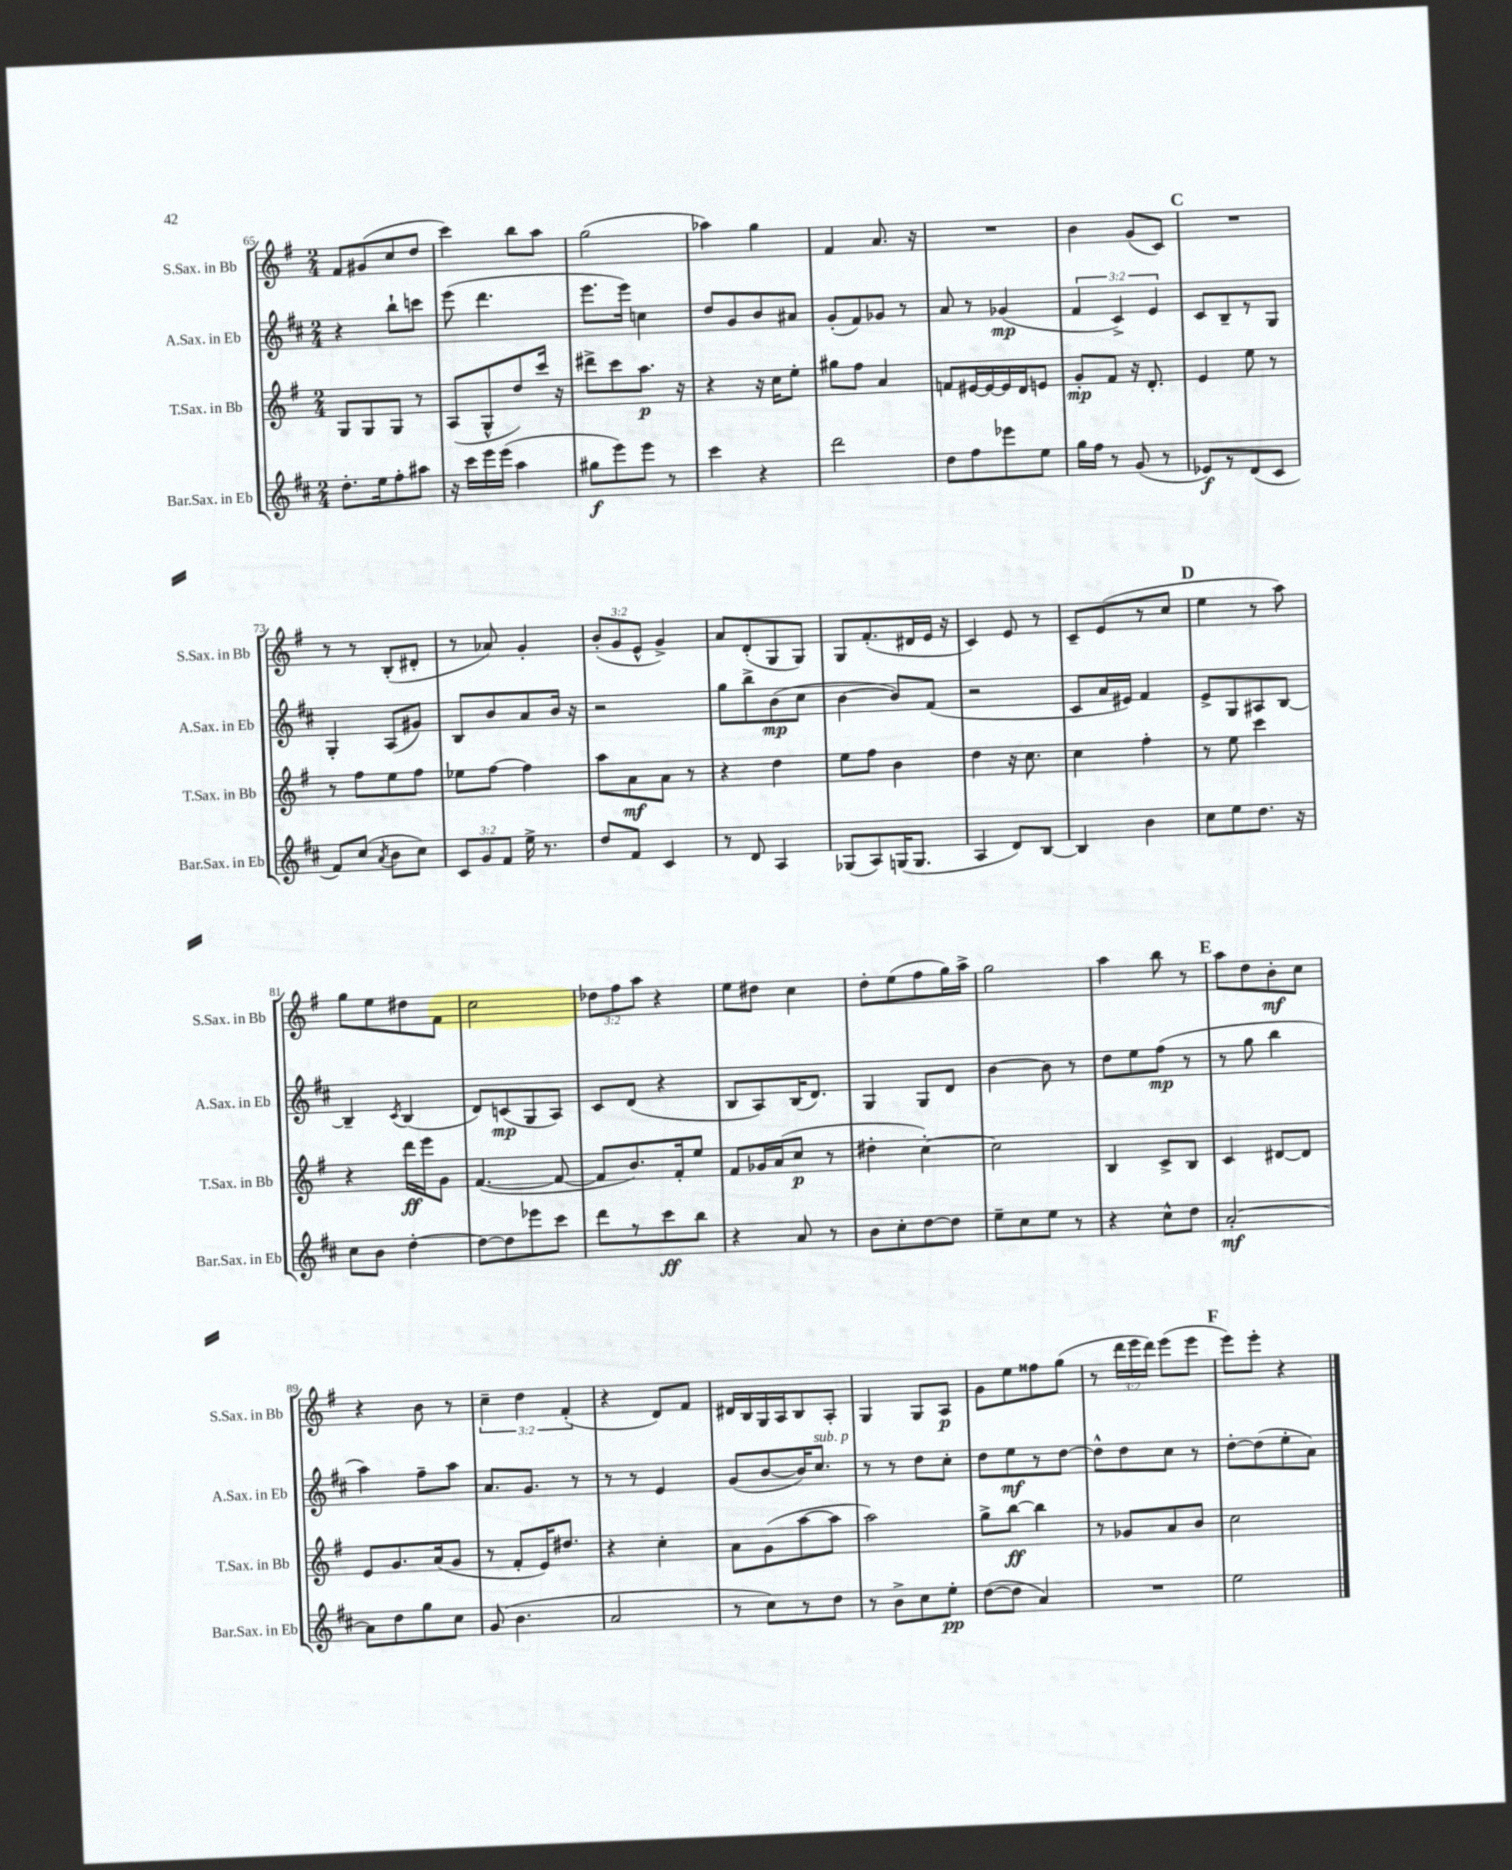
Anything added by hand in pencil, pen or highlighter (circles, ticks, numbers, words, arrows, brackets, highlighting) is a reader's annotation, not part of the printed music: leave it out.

**kern	**kern	**kern	**kern
*staff4	*staff3	*staff2	*staff1
*clefG2	*clefG2	*clefG2	*clefG2
*k[f#c#]	*k[f#]	*k[f#c#]	*k[f#]
*M2/4	*M2/4	*M2/4	*M2/4
8.dd'	8G	4r	8f#
.	8G	.	(8g#
16ee	.	.	.
8ff#'	8G	8bb`	8cc
8aa#	8r	8ccc	8dd
=	=	=	=
16r	(8A	(8eee	4ccc)
16ccc#	.	.	.
16eee	8G^^	4.ddd	.
(16eee	.	.	.
4aa	8dd)	.	8bb
.	16ccc	.	8aa
.	16r	.	.
=	=	=	=
8gg#	8ddd#^	8.eee	(2gg
8eee)	8ccc	.	.
.	.	16eee)	.
8eee	8.aa	4cc	.
8r	.	.	.
.	16r	.	.
=	=	=	=
4ccc#	4r	8dd	4aa-)
.	.	8g	.
4r	16r	8b	4gg
.	16cc	.	.
.	8ee'	8a#	.
=	=	=	=
2ddd	8gg#	(8g'	4f#
.	8ff#	8f#)	.
.	4a	8g-	8.a
.	.	8r	.
.	.	.	16r
=	=	=	=
8dd	8f	8a	2r
8ff#	[16e#	8r	.
.	16e#_	.	.
8eee-	16e#]	(4g-	.
.	16d	.	.
8ee	8e	.	.
=	=	=	=
16gg	8g'	6f#	4b
16ff#	.	.	.
8r	8f#	.	.
.	.	6c#^)	.
(8g	16r	.	(8g
.	8.d'	.	.
.	.	6e	.
8r	.	.	8c)
=	=	=	=
8e-)	4e	8c#	2r
8r	.	8B~	.
(8d	8ee	8r	.
8c#	8r	8G	.
=	=	=	=
8f#)	8r	4G'	8r
(8cc#	8ff#	.	8r
8qa	.	.	.
8b	8ee	(8A	(8B'
8cc#)	8ff#	8g#)	8d#'
=	=	=	=
12c#	8ee-	8B	8r
12g	.	.	.
.	[8ff#	8b	8a-)
12f#	.	.	.
16ee^	4ff#]	8a	4g'
8.r	.	.	.
.	.	16b	.
.	.	16r	.
=	=	=	=
8dd	8aa	2r	(12b'
.	.	.	12g
8f#	8a	.	.
.	.	.	12e^^
4c#	8a	.	4g^)
.	8r	.	.
=	=	=	=
8r	4r	8gg	8a
8d	.	8bb^	(8d'
4A	4dd	(8b	8G
.	.	8cc#	8G)
=	=	=	=
(8G-	8ee	[4b	8G
8A)	8ff#	.	(8.f#'
(16G	4b	8b])	.
8.G	.	.	16d#
.	.	(8f#	16e
.	.	.	16r
=	=	=	=
4A	4dd	2r	4c)
8d)	16r	.	8e
.	8.cc	.	.
[8B	.	.	8r
=	=	=	=
4B]	4cc	8c#	8c~
.	.	16a	(8e
.	.	16e#)	.
4b	4ff#'	4f#	8r
.	.	.	8cc
=	=	=	=
8cc#	8r	8e^	4ee
8ee	8ee	8G	.
8.dd	4ccc	8A#	8r
.	.	[8B	8aa)
16r	.	.	.
=	=	=	=
8cc#	4r	4B~]	8gg
8b	.	.	8ee
.	.	8qc#	.
[4dd'	16ddd	(4B	8dd#
.	16eee	.	.
.	8g	.	8f#
=	=	=	=
8dd_	([4.f#	8d)	2cc
8dd]	.	(8c	.
8eee-	.	8G	.
8ccc#	8f#_	8A)	.
=	=	=	=
8ddd	8f#]	8c#	12dd-
.	.	.	12ff#
8r	8.b)	(8d	.
.	.	.	12aa
8ccc#	.	4r	4r
.	16f#'	.	.
8bb	8ee	.	.
=	=	=	=
4r	8f#	8B	8ee
.	16g-	8A)	8dd#
.	(16a	.	.
8a	8cc	(16B	4cc
.	.	8.d)	.
8r	8r	.	.
=	=	=	=
8b	4dd#'	4G	8dd'
8cc#'	.	.	(8ee
[8dd	[4cc')	8G	8ff#
8dd]	.	8d	16gg)
.	.	.	16aa^
=	=	=	=
8ee~	2cc]	[4b	2gg
8cc#	.	.	.
8ee	.	8b]	.
8r	.	8r	.
=	=	=	=
4r	4B	8dd	4aa
.	.	8ee	.
8cc#^^	8c^	(8ff#	8bb
8dd	8B	8r	8r
=	=	=	=
[2a'	4c	8r	8aa
.	.	8gg	8dd
.	[8d#	4bb	8b'
.	8d#]	.	8cc
=	=	=	=
8a]	8e	4aa)	4r
8dd	8.g	.	.
8gg	.	8ff#~	8b
.	(16a	.	.
8cc#	8g	8aa	8r
=	=	=	=
(8g	8r	8.a	6cc~
4.b	8f#'	.	.
.	.	.	6dd
.	.	8.g	.
.	16e)	.	.
.	8.dd#	.	.
.	.	.	(6f#'
.	.	8r	.
=	=	=	=
2a	4r	8r	4r
.	.	8r	.
.	4cc'	4e	8d)
.	.	.	8f#
=	=	=	=
8r	8a	(8g	16d#
.	.	.	16B
8cc#)	(8g	[8b	16G
.	.	.	16A
8r	[8aa	16b])	8B
.	.	8.cc#	.
8dd	8aa]	.	8A'
=	=	=	=
8r	2aa)	8r	4G
8b^	.	8r	.
8cc#	.	8dd	8G
8ee'	.	8cc#'	8A
=	=	=	=
([8dd	8gg^	8dd	8g
8dd]	[8bb	8ee	8ee
4a)	4bb]	8r	8ff##
.	.	[8dd	(8gg
=	=	=	=
2r	8r	8dd^^]	8r
.	8g-	8dd	24ddd
.	.	.	24eee
.	.	.	24ddd)
.	8a	8cc#	(8eee
.	8b	8r	8eee
=	=	=	=
2ee	2cc	[8dd'	8eee)
.	.	(8dd]	8eee'
.	.	8ee'	4r
.	.	8a)	.
==	==	==	==
*-	*-	*-	*-
